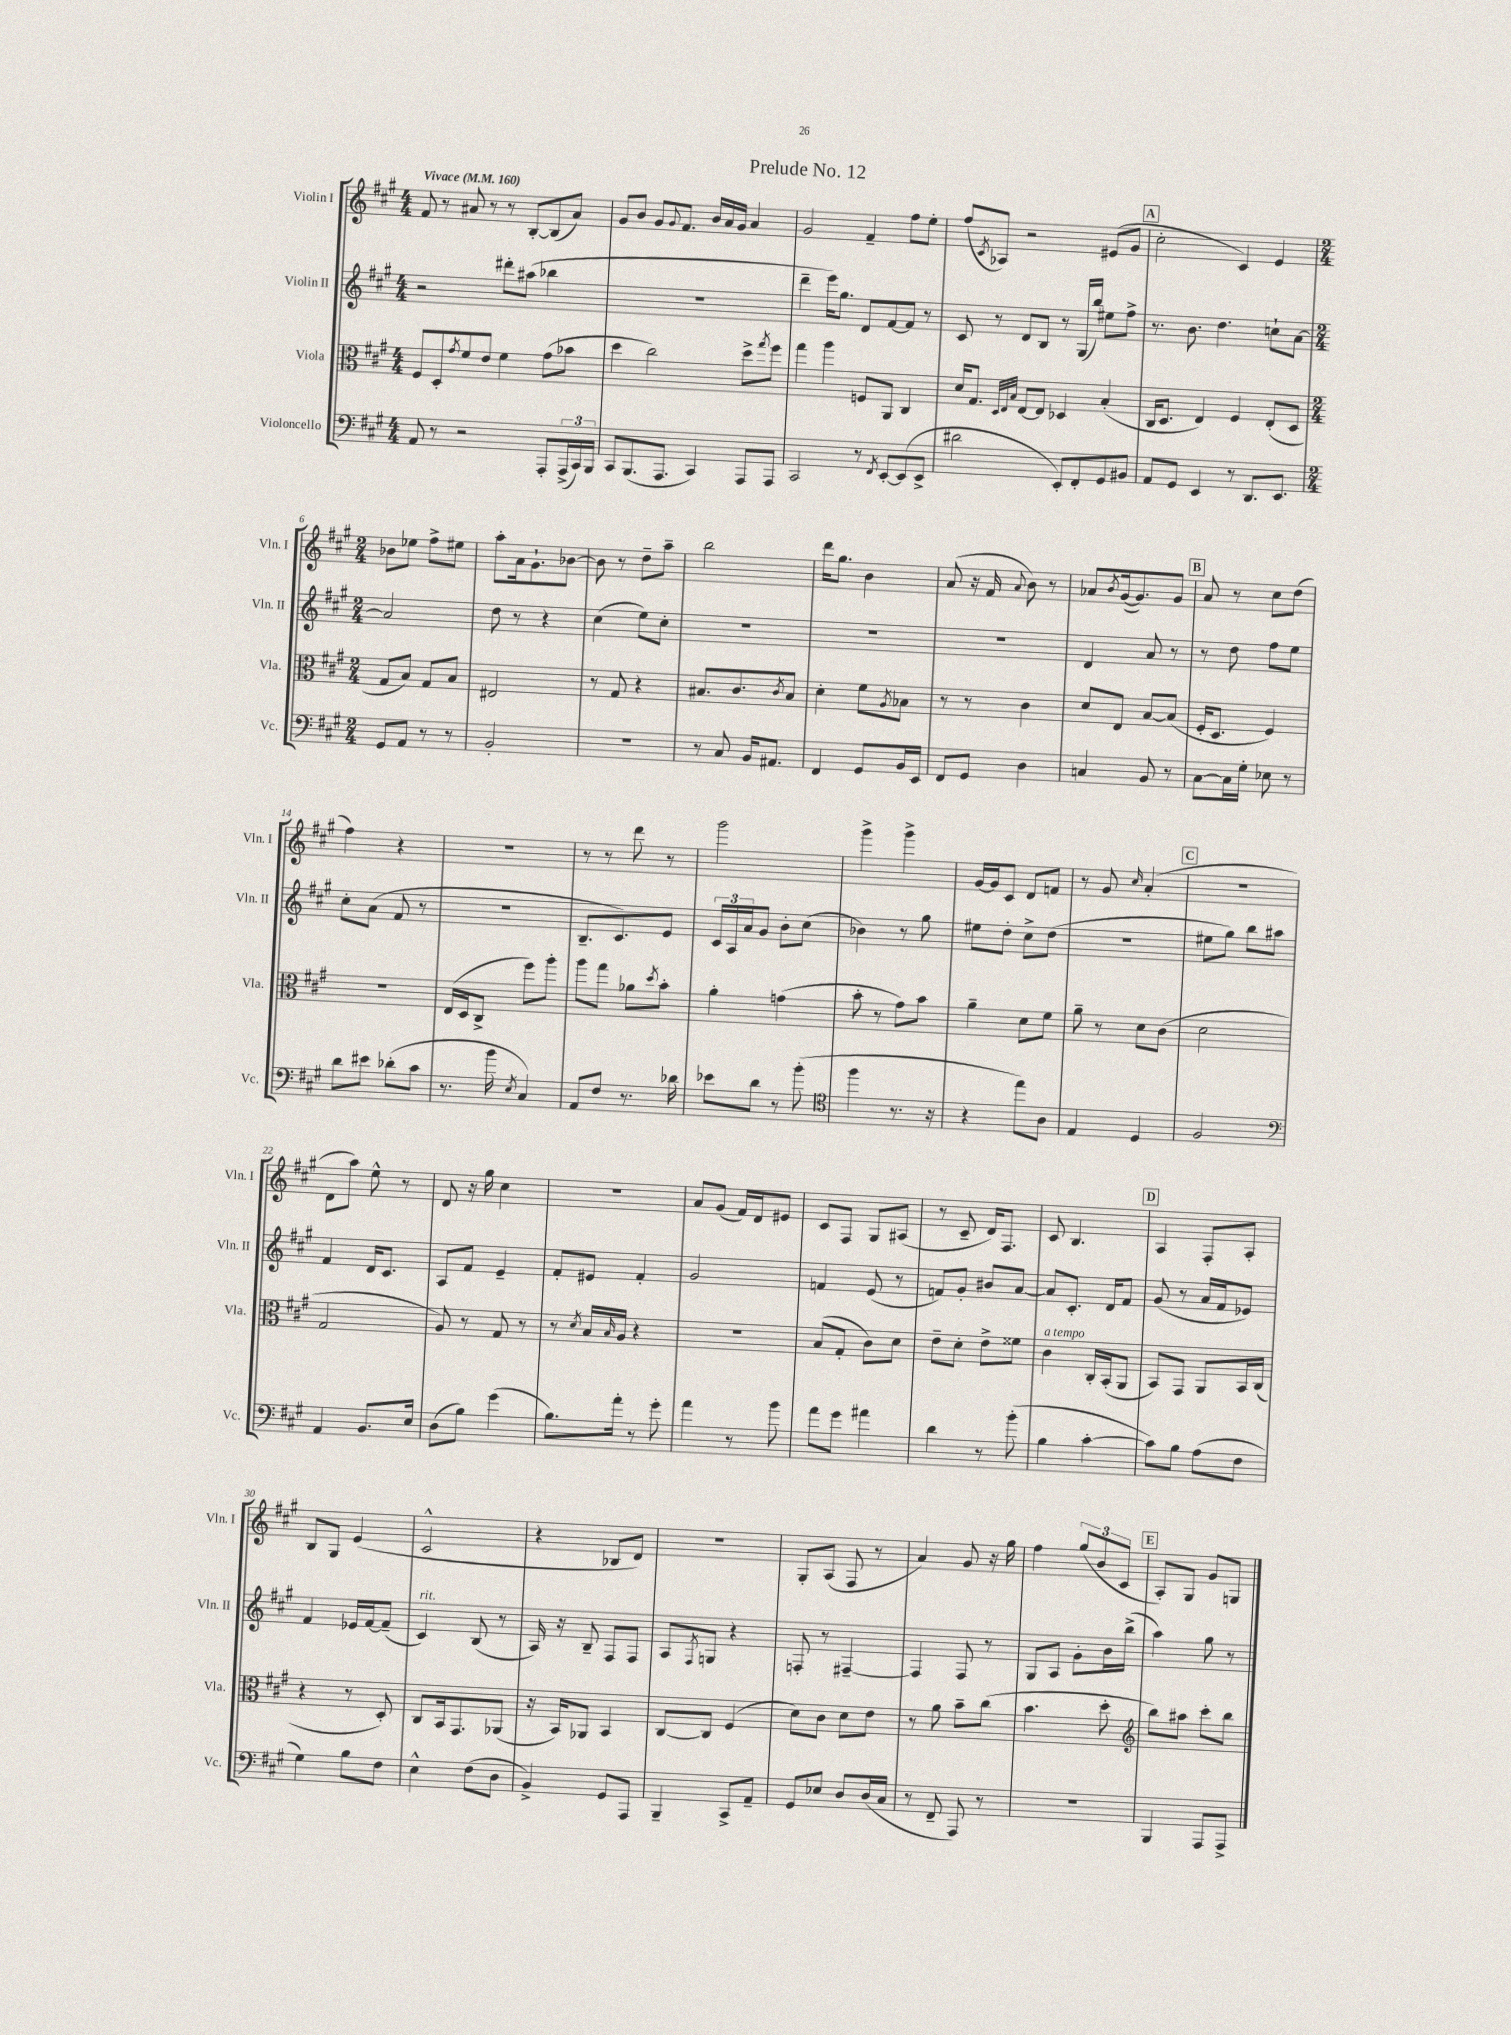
\header { title = "Prelude No. 12" }
<<
\new StaffGroup <<
\new Staff = "s0" \with { instrumentName = "Violin I" shortInstrumentName = "Vln. I" } {
    \clef treble \key a \major \numericTimeSignature \time 4/4 \tempo "Vivace" 4 = 160
    fis'8 r8 ais'8 r8 r8 b8~-. b8( ais'8) |
    gis'8 b'8 gis'8 \appoggiatura { gis'8 } fis'8. b'16 a'16 gis'16 a'4 |
    gis'2 fis'4-- fis''8 e''8-. |
    fis''8( \acciaccatura { cis'8 } aes8) r2 eis'8( gis'8 |
    \mark \markup { \box "A" } cis''2-. cis'4) e'4 |
    \numericTimeSignature \time 2/4 bes'8 ees''8 fis''8-> eis''8 |
    a''8-. a'16 gis'8.-! bes'8~ |
    bes'8 r8 d''8-- a''8-- |
    b''2 |
    d'''16 gis''8. b'4 |
    a'8( r16 fis'16 \appoggiatura { a'8 } b'8) r8 |
    aes'8 \acciaccatura { b'8 } gis'16~( gis'8.) gis'8 |
    \mark \markup { \box "B" } a'8 r8 cis''8 d''8( |
    fis''4) r4 |
    R2 |
    r8 r8 d'''8 r8 |
    gis'''2 |
    gis'''4-> gis'''4-> |
    gis'16~ gis'16 cis'8 d'8 f'8 |
    r8 gis'8 \grace { cis''16 } a'4-.( |
    \mark \markup { \box "C" } r2 |
    d'8 a''8) e''8-^ r8 |
    d'8 r16 gis''16 cis''4 |
    R2 |
    a'8 gis'8( fis'16) d'16 eis'8 |
    cis'8 fis8 gis8 ais8( |
    r8 cis'8-- d'16) fis8. |
    cis'8 b4. |
    \mark \markup { \box "D" } a4 fis8-. a8-. |
    b8 gis8 e'4( |
    cis'2-^ |
    r4 bes8 d'8) |
    r2 |
    gis8-. a8( fis8 r8 |
    a'4) gis'8 r16 gis''16 |
    fis''4 \tuplet 3/2 { gis''8( b'8 cis'8 } |
    \mark \markup { \box "E" } a8-.) gis8 gis'8 g8 \bar "|." |
}
\new Staff = "s1" \with { instrumentName = "Violin II" shortInstrumentName = "Vln. II" } {
    \clef treble \key a \major \numericTimeSignature \time 4/4
    r2 dis'''8-. ais''8( bes''4 |
    R1 |
    d'''4-- e'''16) gis''8. d'8 fis'8~ fis'8 r8 |
    cis'8 r8 d'8 b8 r8 gis16( b''16) eis''8 fis''8-> |
    \mark \markup { \box "A" } r8. b'8. d''4. c''8-! a'8~ |
    \numericTimeSignature \time 2/4 a'2 |
    d''8 r8 r4 |
    cis''4( e''8) cis''8-. |
    R2 |
    R2 |
    R2 |
    d'4 a'8 r8 |
    \mark \markup { \box "B" } r8 d''8 fis''8 e''8 |
    cis''8-. a'8( fis'8 r8 |
    r2 |
    b8.-- cis'8.) e'8 |
    \tuplet 3/2 { cis'16 a16 a'16 } gis'8 b'8-. cis''8( |
    bes'4) r8 gis''8 |
    eis''8 d''8-. cis''8-> d''8( |
    R2 |
    \mark \markup { \box "C" } eis''8 gis''8) b''8 ais''8 |
    fis'4 d'16 cis'8. |
    a8 fis'8 e'4-- |
    fis'8-. eis'8 fis'4-. |
    gis'2 |
    f'4 e'8( r8 |
    f'8) gis'8-. bis'8 a'8~ |
    a'8 cis'8.-. d'16 fis'8 |
    \mark \markup { \box "D" } gis'8( r8 a'16 fis'16 ees'8) |
    fis'4 ees'16 fis'16~ fis'8--( |
    cis'4^\markup { \italic "rit." }) b8( r8 |
    a16) r16 b8-- fis8 fis8 |
    a8 \acciaccatura { fis8 } g8 r4 |
    f8-. r8 fis4~-- |
    fis4 fis8 r8 |
    gis8 a8 gis'8-. b'16 b''16->( |
    \mark \markup { \box "E" } a''4) gis''8 r8 \bar "|." |
}
\new Staff = "s2" \with { instrumentName = "Viola" shortInstrumentName = "Vla." } {
    \clef alto \key a \major \numericTimeSignature \time 4/4
    fis8 d8-. \acciaccatura { gis'8 } fis'8 e'8 fis'4 gis'8( bes'8 |
    d''4 cis''2) d''8-> \acciaccatura { gis''8 } fis''8 |
    gis''4 a''4 f8 a,8 cis4 |
    d'16 gis8. \grace { d32 e32 b32 } e8~ e8 des4 b4-.( |
    \mark \markup { \box "A" } cis16 d8. e4) fis4 e8-.( d8 |
    \numericTimeSignature \time 2/4 gis8 b8) gis8 b8 |
    eis2 |
    r8 gis8 r4 |
    bis8. cis'8. \acciaccatura { cis'8 } bis8 |
    d'4-. fis'8 \acciaccatura { a8 } bes8 |
    r8 r8 cis'4 |
    d'8 e8 b8~ b8( |
    \mark \markup { \box "B" } fis16-. d8. fis4) |
    R2 |
    e16( d16 cis8-> fis''8) a''8-. |
    a''8 gis''8 aes'8 \acciaccatura { d''8 } b'8-. |
    a'4-. g'4( |
    b'8-. r8 gis'8) b'8 |
    a'4-- d'8 fis'8 |
    a'8-- r8 d'8 cis'8( |
    \mark \markup { \box "C" } d'2 |
    gis2 |
    a8) r8 gis8 r8 |
    r8 \acciaccatura { d'8 } b16 \grace { b16 } a16 r4 |
    r2 |
    b8( gis8-. cis'8) d'8 |
    e'8-- d'8-. e'8-> fisis'8 |
    cis'4^\markup { \italic "a tempo" } cis16-. b,16-.( a,8 |
    \mark \markup { \box "D" } b,8) gis,8 a,8 b,16 cis16( |
    r4 r8 d8-.) |
    cis8 b,16 gis,8. aes,8( |
    r16 b,16) aes,8 b,4 |
    cis8~ cis8 fis4( |
    d'8) cis'8 d'8 e'8 |
    r8 a'8 b'8-- cis''8( |
    b'4. d''8-. |
    \mark \markup { \box "E" } \clef treble b''8) ais''8 cis'''8-. b''8 \bar "|." |
}
\new Staff = "s3" \with { instrumentName = "Violoncello" shortInstrumentName = "Vc." } {
    \clef bass \key a \major \numericTimeSignature \time 4/4
    a,8 r8 r2 a,,8-. \tuplet 3/2 { a,,16->( cis,16) b,,16 } |
    cis,8 b,,8.( a,,8. cis,4) a,,8 a,,8 |
    cis,2 r8 \acciaccatura { fis,8 } e,8~-. e,8( e,8-> |
    dis'2 e,8-.) fis,8-. gis,8 bis,8 |
    \mark \markup { \box "A" } a,8 gis,8 e,4 r8 d,8. e,8. |
    \numericTimeSignature \time 2/4 gis,8 a,8 r8 r8 |
    b,2-. |
    R2 |
    r8 cis8 b,16 ais,8. |
    fis,4 gis,8 b,16 e,16 |
    fis,8 gis,8 d4 |
    c4 b,8 r8 |
    \mark \markup { \box "B" } cis8~ cis16 gis16-. ees8 r8 |
    d'8 eis'8 des'8-.( cis'8 |
    r8. b'16 \acciaccatura { e8 } cis4) |
    a,8 fis8 r8. des'16 |
    ees'8 d'8 r8 b'8-.( |
    \clef tenor fis''4 r8. r16 |
    r4 e''8) a8 |
    e4 d4 |
    \mark \markup { \box "C" } fis2 |
    \clef bass a,4 b,8. e16 |
    d8( b8) gis'4( |
    b8.) a'16-. r8 gis'8-. |
    a'4 r8 b'8 |
    a'8 gis'8 ais'4 |
    d'4 r8 b'8-.( |
    b4 cis'4~-. |
    \mark \markup { \box "D" } cis'8) b8 a8( fis8 |
    gis4) b8 fis8 |
    e4-^ fis8( d8 |
    b,4->) gis,8 a,,8 |
    b,,4-- cis,8-> a,8-- |
    gis,8 ees8 d8 d16( cis16 |
    r8 fis,8-- a,,8) r8 |
    r2 |
    \mark \markup { \box "E" } b,,4 a,,8 a,,8-> \bar "|." |
}
>>
>>
